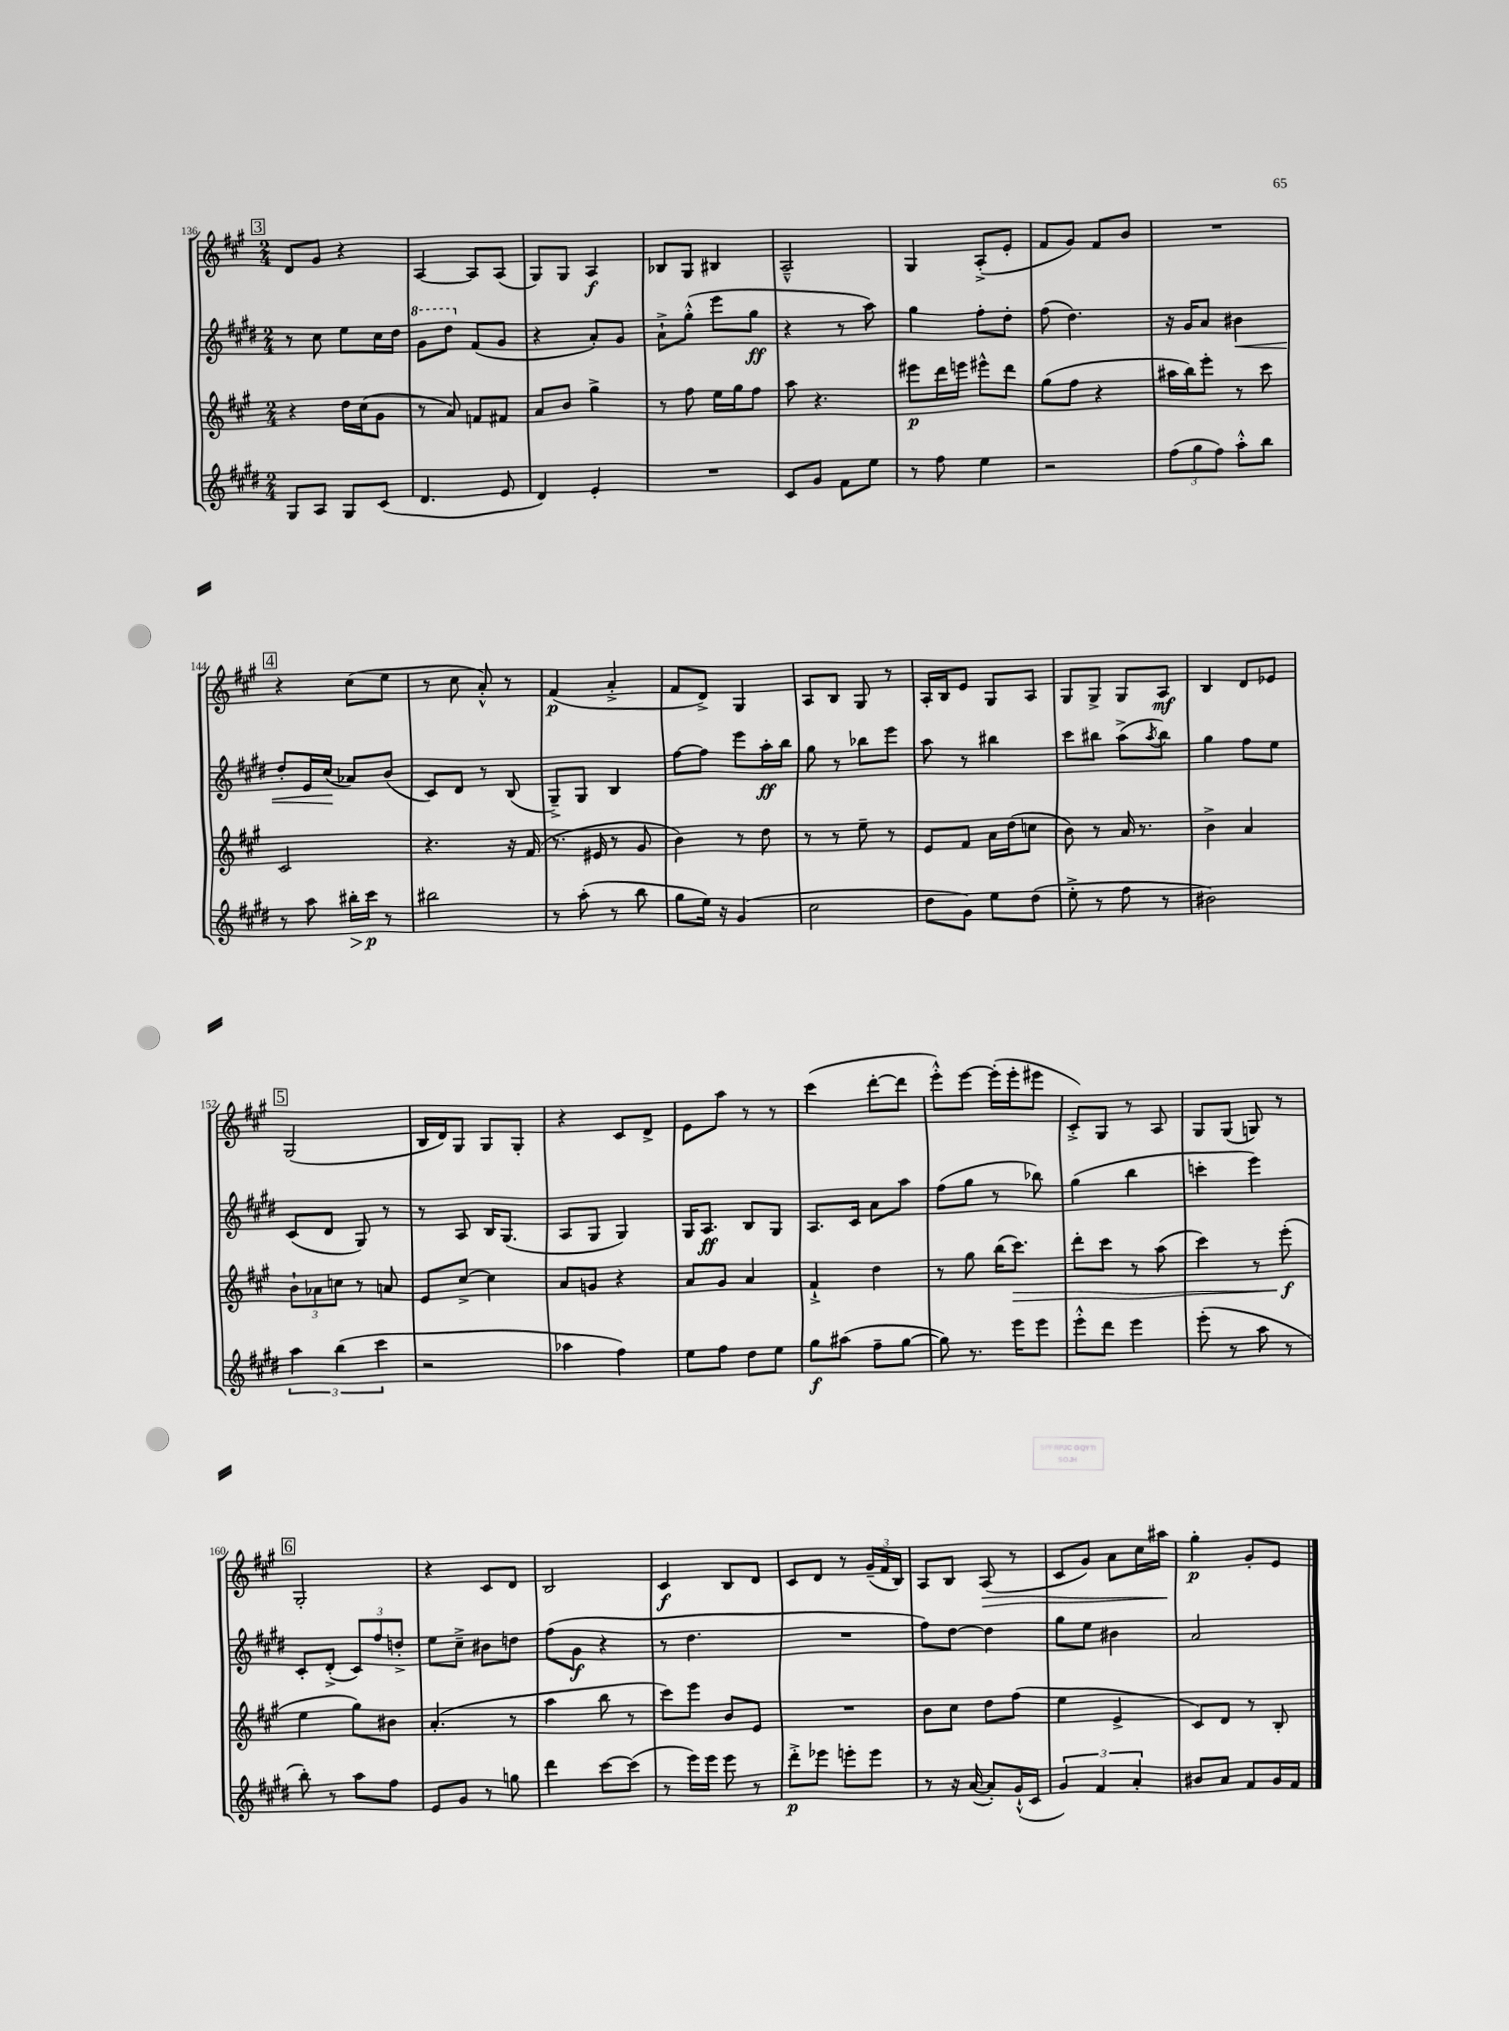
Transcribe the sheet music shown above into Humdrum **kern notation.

**kern	**kern	**kern	**kern
*staff4	*staff3	*staff2	*staff1
*clefG2	*clefG2	*clefG2	*clefG2
*k[f#c#g#d#]	*k[f#c#g#]	*k[f#c#g#d#]	*k[f#c#g#]
*M2/4	*M2/4	*M2/4	*M2/4
8G#	4r	8r	8d
8A	.	8cc#	8g#
8G#	16dd	8ee	4r
.	(16cc#	.	.
(8c#	8g#	16cc#	.
.	.	16dd#	.
=	=	=	=
4.d#	8r	8gg#	[4A
.	8a)	8ddd#	.
.	8f	(8f#	8A]
8e	8f#	8g#	(8A
=	=	=	=
4d#)	8a	4r	8G#)
.	8b	.	8G#
4e'	4gg#^	8a')	4A
.	.	8g#	.
=	=	=	=
2r	8r	8a`^	8B-
.	8ff#	(8gg#'^^	8G#
.	16ee	8eee	4B#
.	16gg#	.	.
.	8ff#	8gg#	.
=	=	=	=
8c#	8aa	4r	2A~^^
8g#	4.r	.	.
8f#	.	8r	.
8ee	.	8aa)	.
=	=	=	=
8r	8eee#	4gg#	4G#
8ff#	16ddd	.	.
.	16eee	.	.
4ee	8eee#^^	8ff#'	(8A'^
.	8ddd	8dd#'	8e'
=	=	=	=
2r	(8gg#	(8ff#	8f#
.	8ff#	4.dd#)	8g#)
.	4r	.	8f#
.	.	.	8b
=	=	=	=
(12ff#	16aa#	16r	2r
.	16bb)	16g#	.
12gg#	.	.	.
.	8eee'	8a	.
12ff#)	.	.	.
8aa'^^	8r	4b#	.
8bb	8ccc#	.	.
=	=	=	=
8r	2c#	8dd#'	4r
8aa	.	16e	.
.	.	(16cc#	.
16bb#'	.	8a-)	(8cc#
16ccc#	.	.	.
8r	.	(8b	8ee
=	=	=	=
2bb#	4.r	8c#)	8r
.	.	8d#	8cc#
.	.	8r	8a'^^)
.	16r	(8B	8r
.	(16f#	.	.
=	=	=	=
8r	8.r	8G#~^)	(4f#
(8aa'	.	8G#	.
.	16e#	.	.
8r	8r	4B	4a'^
8bb	8g#	.	.
=	=	=	=
8gg#	4b)	[8ff#	8f#
16ee)	.	8ff#]	8d^)
16r	.	.	.
(4g#	8r	8eee	4G#
.	8dd	16aa'	.
.	.	16bb	.
=	=	=	=
2cc#	8r	8gg#	8A
.	8r	8r	8B
.	8ee~	8bb-	8G#
.	8r	8eee	8r
=	=	=	=
8dd#	8e	8aa	16A'
.	.	.	16B
8g#)	8f#	8r	8e
8ee	16a	4bb#	8G#
.	(16dd	.	.
(8dd#	8cc	.	8A
=	=	=	=
8ee'^	8b)	8ccc#	8G#
8r	8r	8bb#	8G#^
8ff#	16a	(8aa^	8G#
.	8.r	.	.
.	.	8qaa	.
8r	.	8bb#)	8A
=	=	=	=
2b#)	4b^	4gg#	4B
.	4a	8ff#	8d
.	.	8ee	8e-
=	=	=	=
6aa	12b`	(8c#	(2G#
.	12a-	.	.
.	.	8d#	.
(6bb	12cc	.	.
.	8r	8G#)	.
6ccc#	.	.	.
.	8a	8r	.
=	=	=	=
2r	8e	8r	16B
.	.	.	16d)
.	[8cc#^	8A	8G#
.	4cc#]	16B	8G#
.	.	(8.G#	.
.	.	.	8G#'
=	=	=	=
4aa-	8a	8A	4r
.	8g	8G#	.
4ff#)	4r	4G#)	8c#
.	.	.	8d^
=	=	=	=
8ee	8a	16G#	8e
.	.	8.A	.
8ff#	8g#	.	8aa
8dd#	4a	8B	8r
8ee	.	8G#	8r
=	=	=	=
8gg#	4f#`^	8.A	(4ccc#
(8aa#	.	.	.
.	.	16c#	.
8ff#~	4dd	8a	[8ddd'
[8gg#	.	8aa	8ddd]
=	=	=	=
8gg#])	8r	(8ff#	8eee'^^)
8.r	8gg#	8gg#	[8eee
.	(16bb	8r	(16eee']
16eee	8.ccc#)	.	16eee'
8eee	.	8bb-)	8eee#
=	=	=	=
8eee'^^	8ddd'	(4gg#	8c#'^)
8ddd#	8ccc#	.	8G#
4eee	8r	4bb	8r
.	(8aa	.	8A
=	=	=	=
(8eee'	4ccc#)	4ccc'	8G#
8r	.	.	(8G#
8aa	8r	4eee)	8G)
8r	(8eee'	.	8r
=	=	=	=
8bb')	4ee	8c#'	2G#'
8r	.	(8d#'^	.
8aa	8gg#)	12c#)	.
.	.	12ff#	.
8ff#	8b#	.	.
.	.	12dd'^	.
=	=	=	=
8e	(4.a'	8ee	4r
8g#	.	8cc#~^	.
8r	.	8b#	8c#
8gg	8r	8dd	8d
=	=	=	=
4ddd#	4aa	(8ff#	2B
.	.	8g#	.
[8ccc#	8bb	4r	.
(8ccc#]	8r	.	.
=	=	=	=
8r	8ccc#)	8r	4c#
16eee)	8eee	4.dd#	.
16eee	.	.	.
8eee	8b	.	8B
8r	8e	.	8d
=	=	=	=
8ddd#'^	2r	2r	8c#
8eee-	.	.	8d
8eee'	.	.	8r
8eee	.	.	(24g#~
.	.	.	24f#
.	.	.	24B)
=	=	=	=
8r	8b	8ff#)	8A
16r	8cc#	[8dd#	8B
([16a	.	.	.
8a'])	8dd	4dd#]	(8A
(16g#`^^	(8ff#	.	8r
16c#	.	.	.
=	=	=	=
6g#)	4ee	8gg#	8c#
.	.	8ee	8g#)
6f#	.	.	.
.	4e^	4b#	8a
6a'	.	.	.
.	.	.	16cc#
.	.	.	16aa#
=	=	=	=
8b#	8c#)	2a	4gg#'
8a	8d	.	.
8f#	8r	.	8g#'
16g#	8B'	.	8e
16f#	.	.	.
==	==	==	==
*-	*-	*-	*-
